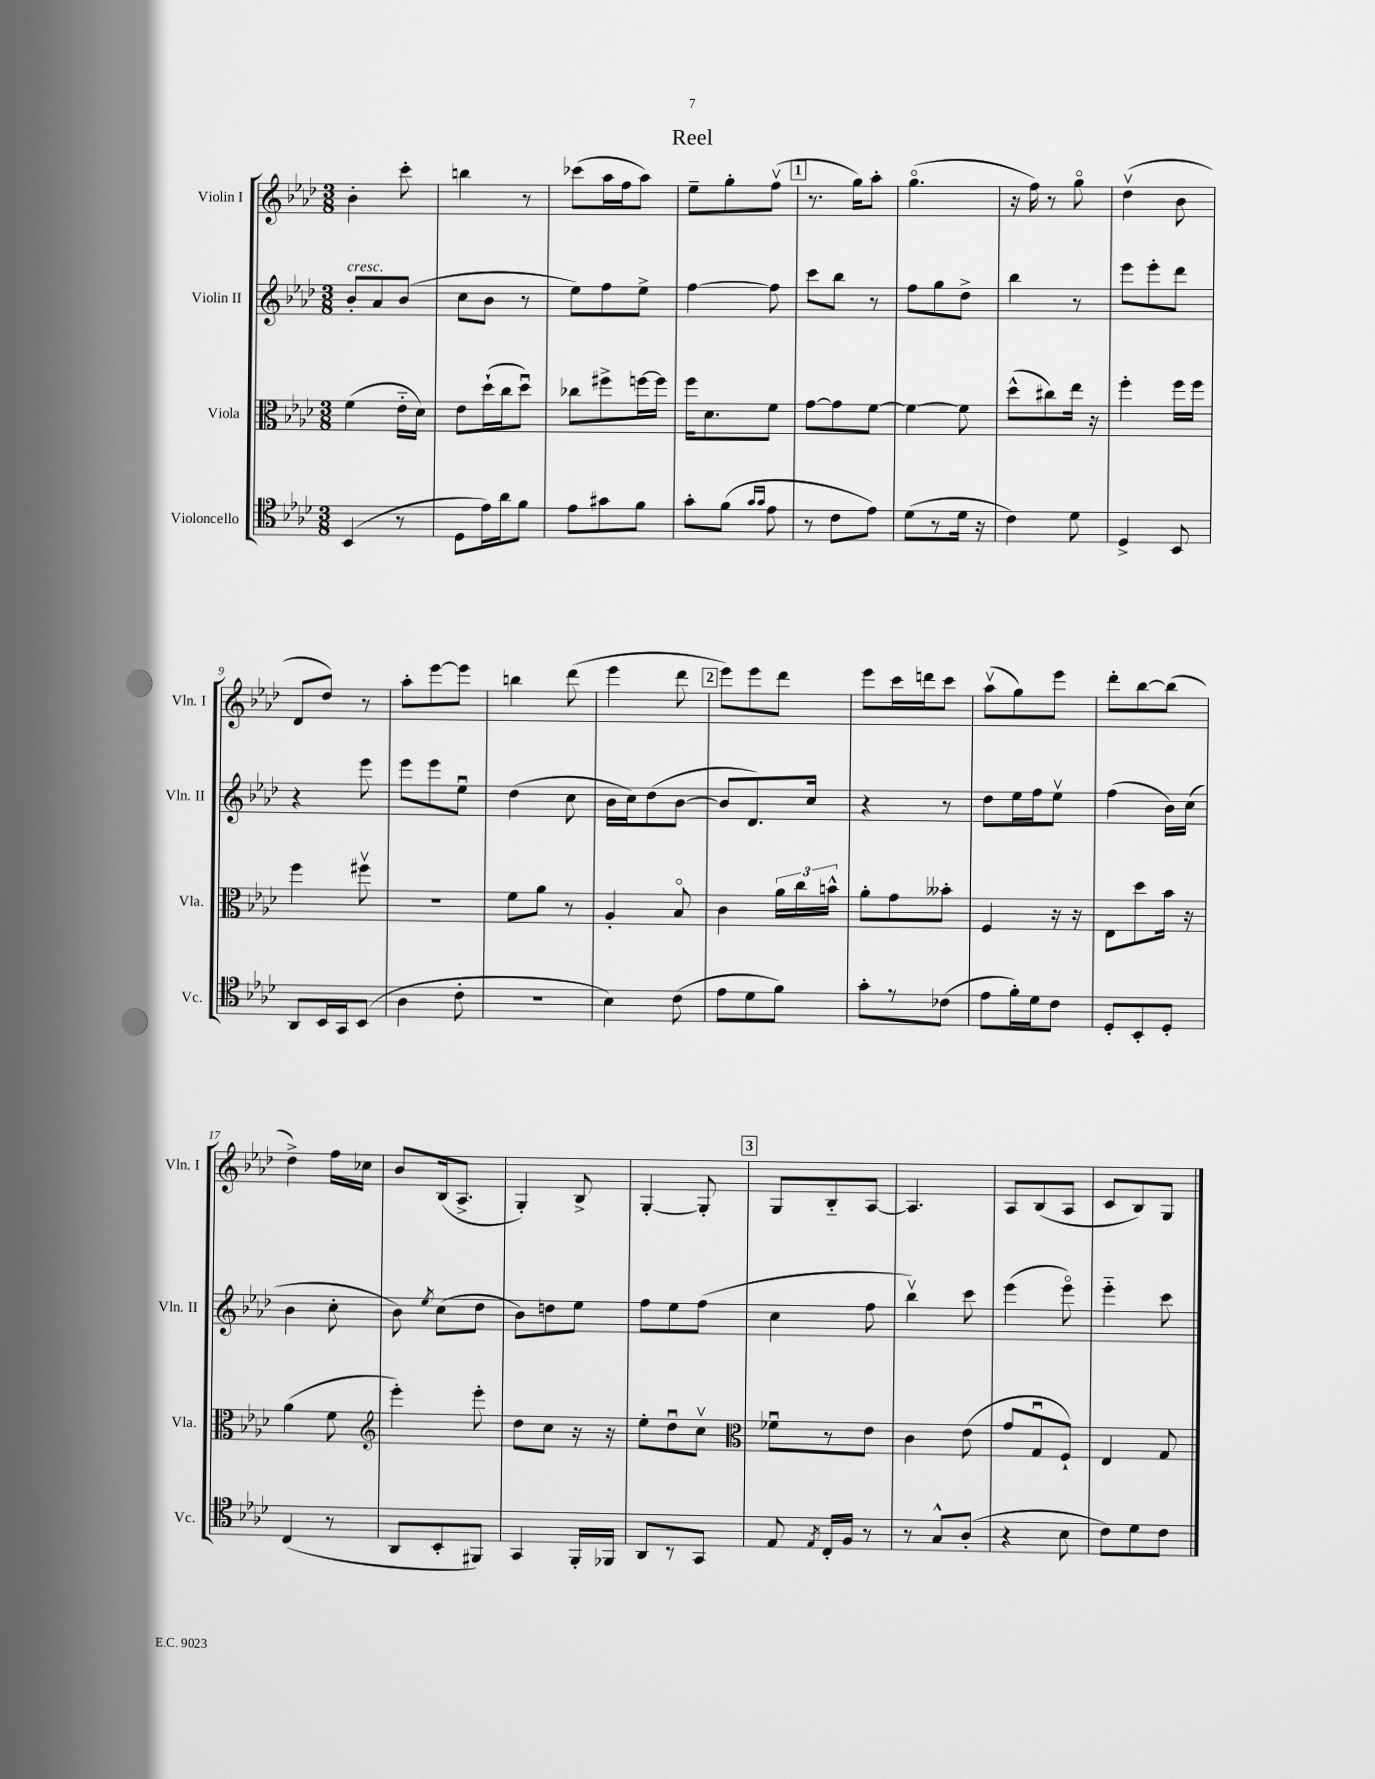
\header { title = "Reel" }
<<
\new StaffGroup <<
\new Staff = "s0" \with { instrumentName = "Violin I" shortInstrumentName = "Vln. I" } {
    \clef treble \key aes \major \numericTimeSignature \time 3/8
    \autoBeamOff bes'4-. c'''8-. |
    b''4 r8 |
    ces'''8[( aes''16 f''16 aes''8]) |
    ees''8[-- g''8-. f''8]\upbow( |
    \mark \markup { \box "1" } r8. g''16[) aes''8]-. |
    g''4.\flageolet( |
    r16 f''16) r8 g''8\flageolet |
    des''4\upbow( bes'8 |
    des'8[ des''8]) r8 |
    aes''8[-. ees'''8~ ees'''8] |
    b''4 des'''8( |
    ees'''4 des'''8 |
    \mark \markup { \box "2" } ees'''8[) ees'''8 des'''8] |
    ees'''8[ c'''16 d'''16 c'''8] |
    aes''8[\upbow( g''8) ees'''8] |
    des'''8[-. bes''8~ bes''8]( |
    des''4->) f''16[ ces''16] |
    bes'8[ bes16( aes8.]-> |
    g4-.) bes8-> |
    g4~-. g8-. |
    \mark \markup { \box "3" } g8[ bes8-_ aes8]~ |
    aes4. |
    aes8[ bes8( aes8] |
    c'8[ bes8) g8] \bar "|." |
}
\new Staff = "s1" \with { instrumentName = "Violin II" shortInstrumentName = "Vln. II" } {
    \clef treble \key aes \major \numericTimeSignature \time 3/8
    \autoBeamOff bes'8[-.^\markup { \italic "cresc." } aes'8 bes'8]( |
    c''8[ bes'8] r8 |
    ees''8[) f''8 ees''8]-> |
    f''4~ f''8 |
    \mark \markup { \box "1" } c'''8[ bes''8] r8 |
    f''8[ g''8 des''8]-> |
    bes''4 r8 |
    ees'''8[ ees'''8-. des'''8] |
    r4 ees'''8 |
    ees'''8[ ees'''8 ees''8]\downbow |
    des''4( c''8 |
    bes'16[ c''16) des''8( bes'8]~ |
    \mark \markup { \box "2" } bes'8[ des'8.) c''16] |
    r4 r8 |
    des''8[ ees''16 f''16 ees''8]\upbow |
    f''4( bes'16[) c''16]( |
    bes'4 c''8-. |
    bes'8) \acciaccatura { ees''8 } c''8[( des''8] |
    bes'8[) d''8 ees''8] |
    f''8[ ees''8 f''8]( |
    \mark \markup { \box "3" } c''4 f''8 |
    bes''4\upbow) c'''8 |
    ees'''4( ees'''8\flageolet) |
    ees'''4-_ c'''8 \bar "|." |
}
\new Staff = "s2" \with { instrumentName = "Viola" shortInstrumentName = "Vla." } {
    \clef alto \key aes \major \numericTimeSignature \time 3/8
    \autoBeamOff f'4( ees'16[-_ des'16]) |
    ees'8[ des''16-!( c''16 des''8]\downbow) |
    ces''8[ fis''8-> f''16~ f''16] |
    f''16[ des'8. f'8] |
    \mark \markup { \box "1" } g'8[~ g'8 f'8]~ |
    f'4~ f'8 |
    des''8[-^( cis''8) ees''16] r16 |
    f''4-. f''16[ f''16] |
    f''4 fis''8\upbow |
    R4. |
    f'8[ aes'8] r8 |
    aes4-. bes8\flageolet |
    \mark \markup { \box "2" } c'4 \tuplet 3/2 { aes'16[ c''16 b'16]-^ } |
    aes'8[-. g'8 beses'8]-. |
    f4 r16 r16 |
    ees8[ des''8 bes'16] r16 |
    aes'4( f'8 |
    \clef treble ees'''4-.) ees'''8-. |
    des''8[ c''8] r16 r16 |
    ees''8[-. des''8\downbow c''8]\upbow |
    \mark \markup { \box "3" } \clef alto fes'8[\downbow r8 ees'8] |
    c'4 ees'8( |
    g'8[ g8\downbow f8]-!) |
    ees4 g8 \bar "|." |
}
\new Staff = "s3" \with { instrumentName = "Violoncello" shortInstrumentName = "Vc." } {
    \clef tenor \key aes \major \numericTimeSignature \time 3/8
    \autoBeamOff bes,4( r8 |
    des8[ ees'16) aes'16 f'8] |
    ees'8[ gis'8 f'8] |
    g'8[-. f'8]( \grace { g'16[ g'16] } ees'8 |
    \mark \markup { \box "1" } r8 c'8[ ees'8]) |
    des'8[( r8 des'16] r16 |
    c'4) des'8 |
    des4-> bes,8 |
    aes,8[ bes,16 g,16 bes,8]( |
    aes4 c'8-. |
    R4. |
    bes4) c'8( |
    \mark \markup { \box "2" } ees'8[ des'8 f'8]) |
    g'8[-. r8 ces'8]( |
    ees'8[ f'16-.) des'16 c'8] |
    des8[-. bes,8-. des8]-. |
    c4( r8 |
    aes,8[ bes,8-. fis,8]) |
    g,4 f,16[-. fes,16] |
    aes,8[ r8 g,8] |
    \mark \markup { \box "3" } ees8 \acciaccatura { ees8 } c16[-. f16] r8 |
    r8 g8[-^ aes8]-.( |
    r4 bes8 |
    c'8[) des'8 c'8] \bar "|." |
}
>>
>>
